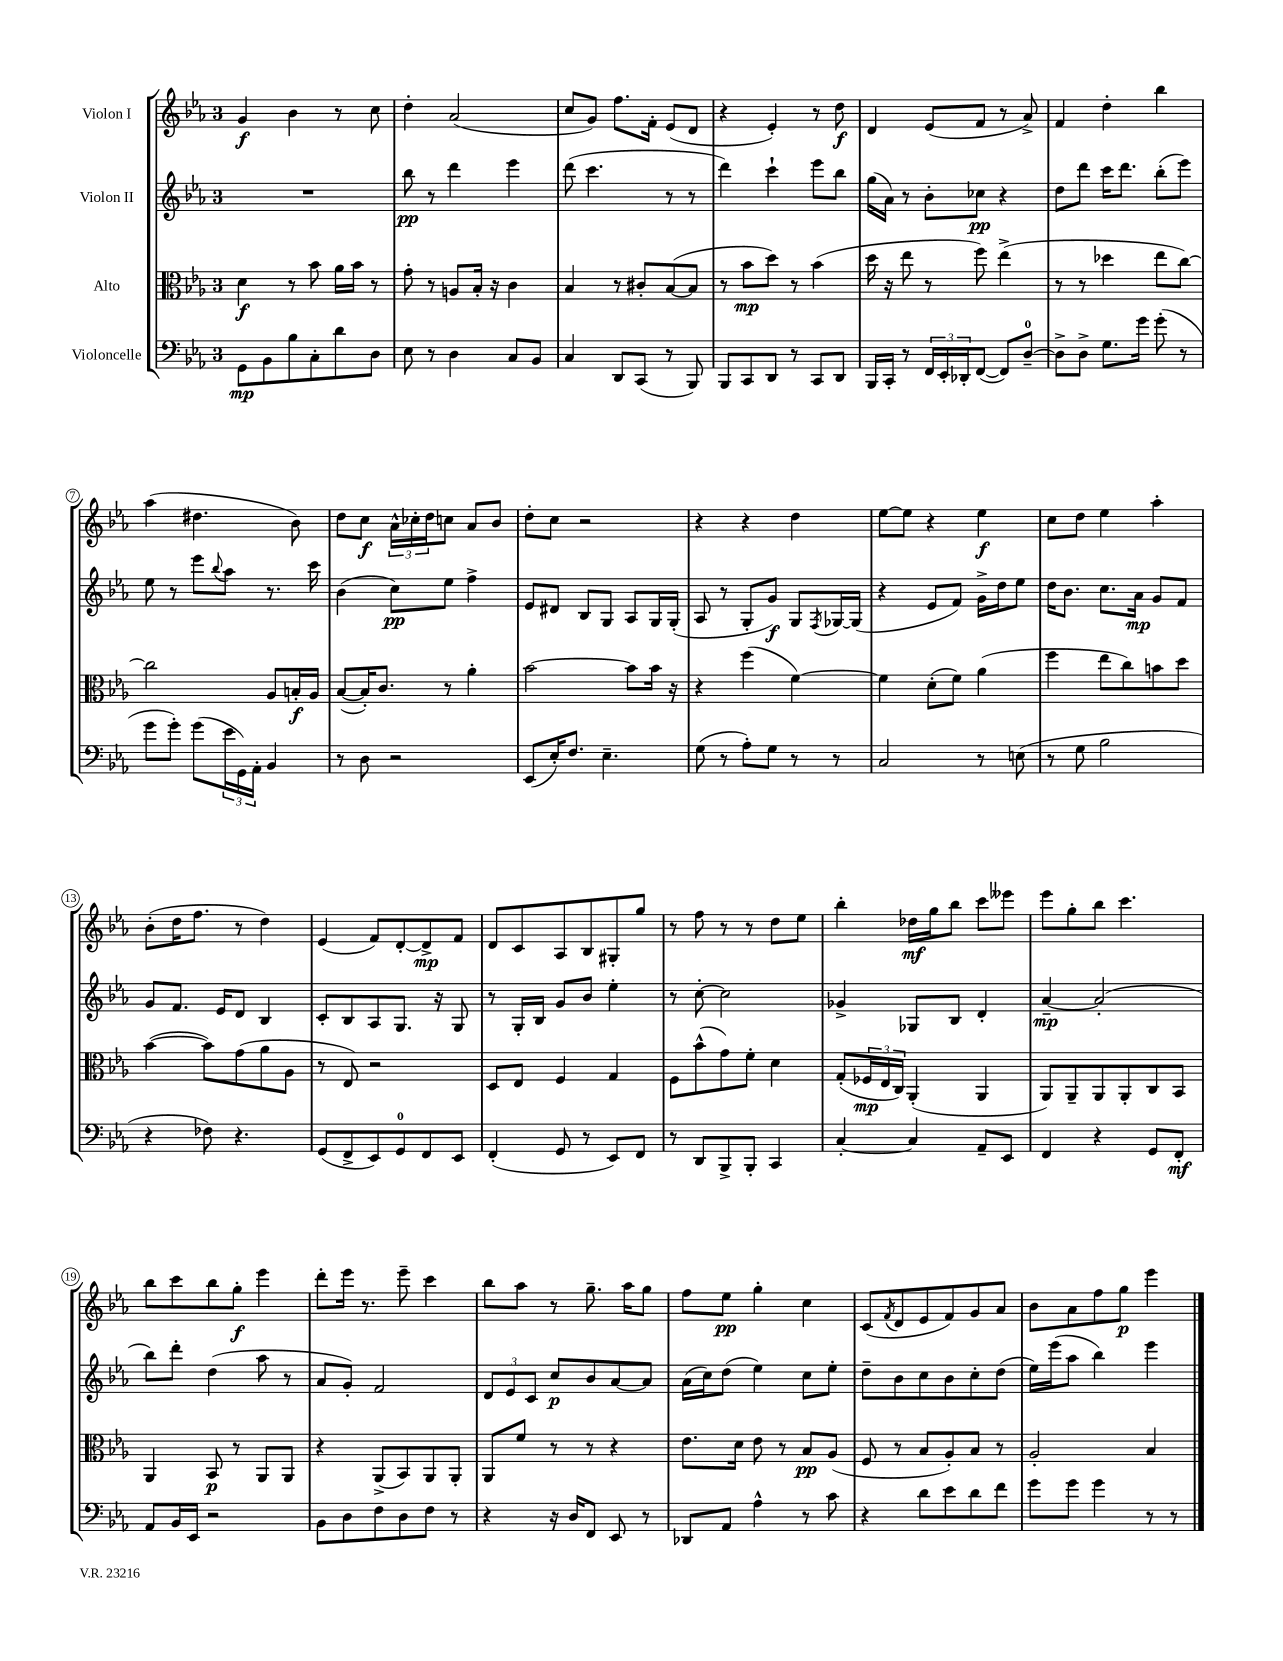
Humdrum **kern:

**kern	**kern	**kern	**kern
*staff4	*staff3	*staff2	*staff1
*clefF4	*clefC3	*clefG2	*clefG2
*k[b-e-a-]	*k[b-e-a-]	*k[b-e-a-]	*k[b-e-a-]
*M3/4	*M3/4	*M3/4	*M3/4
8GG\L	4d\	2.r	4g/
8BB-\	.	.	.
8B-\	8r	.	4b-\
8C'\	8b-\	.	.
8d\	16a-\LL	.	8r
.	16b-\JJ	.	.
8D\J	8r	.	8cc\
=	=	=	=
8E-\	8g'\	8bb-\	4dd'\
8r	8r	8r	.
4D\	8A/L	4ddd\	(2a-/
.	16B-'/Jk	.	.
.	16r	.	.
8C/L	4c\	4eee-\	.
8BB-/J	.	.	.
=	=	=	=
4C/	4B-/	(8ddd\	8cc/L
.	.	4.ccc\	8g/J)
8DD/L	8r	.	8.ff\L
(8CC/J	8c#'/L	.	.
.	.	.	16f'\Jk
8r	([8B-/	8r	(8e-/L
8BBB-/)	8B-/]J	8r	8d/J
=	=	=	=
8BBB-/L	8r	4ddd\)	4r
8CC/	8b-\L	.	.
8DD/J	8dd\J)	4ccc`\	4e-'/)
8r	8r	.	.
8CC/L	(4b-\	8eee-\L	8r
8DD/J	.	8bb-\J	8dd\
=	=	=	=
16BBB-/LL	16dd\	(16gg\LL	4d/
16CC'/JJ	16r	16a-\JJ)	.
8r	8ee-\	8r	.
24FF/LL	8r	8b-'\L	(8e-/L
24EE-'/	.	.	.
24DD-'/J	.	.	.
([8FF/J	8ff\)	8cc-\J	8f/J
8FF/]L)	(4ee-^\	4r	8r
[8D~/J	.	.	8a-^/)
=	=	=	=
8D^\]L	8r	8dd\L	4f/
8D^\J	8r	8ddd\J	.
8.G\L	4dd-\	16ccc\LK	4dd'\
.	.	8.ddd\J	.
16g\Jk	.	.	.
(8g'\	8ee-\L	(8bb-'\L	4bb-\
8r	[8cc\J)	8eee-\J)	.
=	=	=	=
8g\L	2cc\]	8ee-\	(4aa-\
8g'\J)	.	8r	.
(8g\L	.	8eee-\L	4.dd#\
.	.	8qqbb-/	.
24e-\L	.	8aa-\J	.
24GG\)	.	.	.
24AA-'\JJ	.	.	.
4BB-/	8A-/L	8.r	.
.	16B'/L	.	8b-\)
.	16A-/JJ	16ccc\	.
=	=	=	=
8r	([8B-/L	(4b-\	8dd\L
8D\	16B-'/]K)	.	8cc\J
.	8.c/J	.	.
2r	.	8cc\L)	24a-^^\LL
.	.	.	24cc-'\
.	.	.	24dd\J
.	8r	8ee-\J	8cc\J
.	4a-'\	4ff^\	8a-/L
.	.	.	8b-/J
=	=	=	=
(8EE-/L	[2b-\	8e-/L	8dd'\L
16E-'/K)	.	8d#/J	8cc\J
8.F/J	.	.	.
.	.	8B-/L	2r
4.E-~\	.	8G/J	.
.	8b-\]L	8A-/L	.
.	16b-\Jk	16G/L	.
.	16r	(16G'/JJ	.
=	=	=	=
(8G\	4r	8A-/	4r
8r	.	8r	.
8A-'\L)	(4ff\	8G'/L	4r
8G\J	.	8g/J)	.
8r	[4f\)	8G/L	4dd\
.	.	8qF/	.
8r	.	[16G-/L	.
.	.	(16G-/]JJ	.
=	=	=	=
2C/	4f\]	4r	[8ee-\L
.	.	.	8ee-\]J
.	(8d'\L	8e-/L	4r
.	8f\J)	8f/J)	.
8r	(4a-\	16g^\LL	4ee-\
.	.	16dd\J	.
(8E\	.	8ee-\J	.
=	=	=	=
8r	4ff\	16dd\LK	8cc\L
.	.	8.b-\J	.
8G\	.	.	8dd\J
2B-\	8ee-\L	8.cc\L	4ee-\
.	8cc\)	.	.
.	.	16a-\Jk	.
.	8b\	8g/L	4aa-'\
.	8dd\J	8f/J	.
=	=	=	=
4r	([4b-\	8g/L	(8b-'\L
.	.	8.f/J	16dd\K
.	.	.	8.ff\J
8F-\)	8b-\]L)	.	.
.	.	16e-/LK	.
4.r	(8g\	8d/J	8r
.	8a-\	4B-/	4dd\)
.	8A-\J	.	.
=	=	=	=
(8GG/L	8r	8c'/L	(4e-/
8FF^/	8E-/)	8B-/	.
8EE-/)	2r	8A-/	8f/L)
8GG/	.	8.G/J	[8d'/
8FF/	.	.	8d^/]
.	.	16r	.
8EE-/J	.	8G/	8f/J
=	=	=	=
(4FF'/	8D/L	8r	8d/L
.	8E-/J	16G'/LL	8c/
.	.	16B-/JJ	.
8GG/	4F/	8g/L	8A-/
8r	.	8b-/J	8B-/
8EE-/L)	4G/	4ee-'\	8G#'/
8FF/J	.	.	8gg/J
=	=	=	=
8r	8F\L	8r	8r
8DD/L	(8b-^^\	[8cc'\	8ff\
8BBB-^/	8g\)	2cc\]	8r
8BBB-'/J	8f'\J	.	8r
4CC/	4d\	.	8dd\L
.	.	.	8ee-\J
=	=	=	=
[4C'/	(8G'/L	4g-^/	4bb-'\
.	24F-/L	.	.
.	24E-/	.	.
.	24C/JJ)	.	.
4C/]	(4AA-'/	8G-/L	16dd-\LL
.	.	.	16gg\J
.	.	8B-/J	8bb-\J
8AA-~/L	4AA-/	4d'/	8ccc\L
8EE-/J	.	.	8eee--\J
=	=	=	=
4FF/	8AA-/L)	[4a-~/	8eee-\L
.	8AA-~/	.	8gg'\
4r	8AA-/	(2a-'/]	8bb-\J
.	8AA-'/	.	4.ccc\
8GG/L	8C/	.	.
8FF'/J	8BB-/J	.	.
=	=	=	=
8AA-/L	4AA-/	8bb-\L)	8bb-\L
16BB-/L	.	8ddd'\J	8ccc\
16EE-/JJ	.	.	.
2r	8BB-/	(4dd\	8bb-\
.	8r	.	8gg'\J
.	8AA-/L	8aa-\	4eee-\
.	8AA-/J	8r	.
=	=	=	=
8BB-\L	4r	8a-/L	8ddd'\L
8D\	.	8g'/J)	16eee-\Jk
.	.	.	8.r
8F\	(8AA-^/L	2f/	.
8D\	8BB-/)	.	8eee-~\
8F\J	8AA-/	.	4ccc\
8r	8AA-'/J	.	.
=	=	=	=
4r	8AA-/L	12d/L	8bb-\L
.	.	12e-/	.
.	8f/J	.	8aa-\J
.	.	12c/J	.
16r	8r	8cc/L	8r
16D/LK	.	.	.
8FF/J	8r	8b-/	8.gg~\
8EE-/	4r	[8a-/	.
.	.	.	16aa-\LK
8r	.	8a-/]J	8gg\J
=	=	=	=
8DD-/L	8.e-\L	(16a-\LL	8ff\L
.	.	16cc\J)	.
8AA-/J	.	(8dd\J	8ee-\J
.	16d\Jk	.	.
4A-^^\	8e-\	4ee-\)	4gg'\
.	8r	.	.
8r	8B-/L	8cc\L	4cc\
8c\	(8A-/J	8ee-'\J	.
=	=	=	=
4r	8F/	8dd~\L	(8c/L
.	.	.	8qf/
.	8r	8b-\	8d/
8d\L	8B-/L	8cc\	8e-/
8e-\	8A-'/)	8b-\	8f/)
8d\	8B-/J	8cc'\	8g/
8f\J	8r	(8dd\J	8a-/J
=	=	=	=
8g\L	2A-'/	16ee-\LL)	8b-\L
.	.	(16eee-\J	.
8g\J	.	8aa-\J	8a-\
4g\	.	4bb-\)	8ff\
.	.	.	8gg\J
8r	4B-/	4eee-\	4eee-\
8r	.	.	.
==	==	==	==
*-	*-	*-	*-
